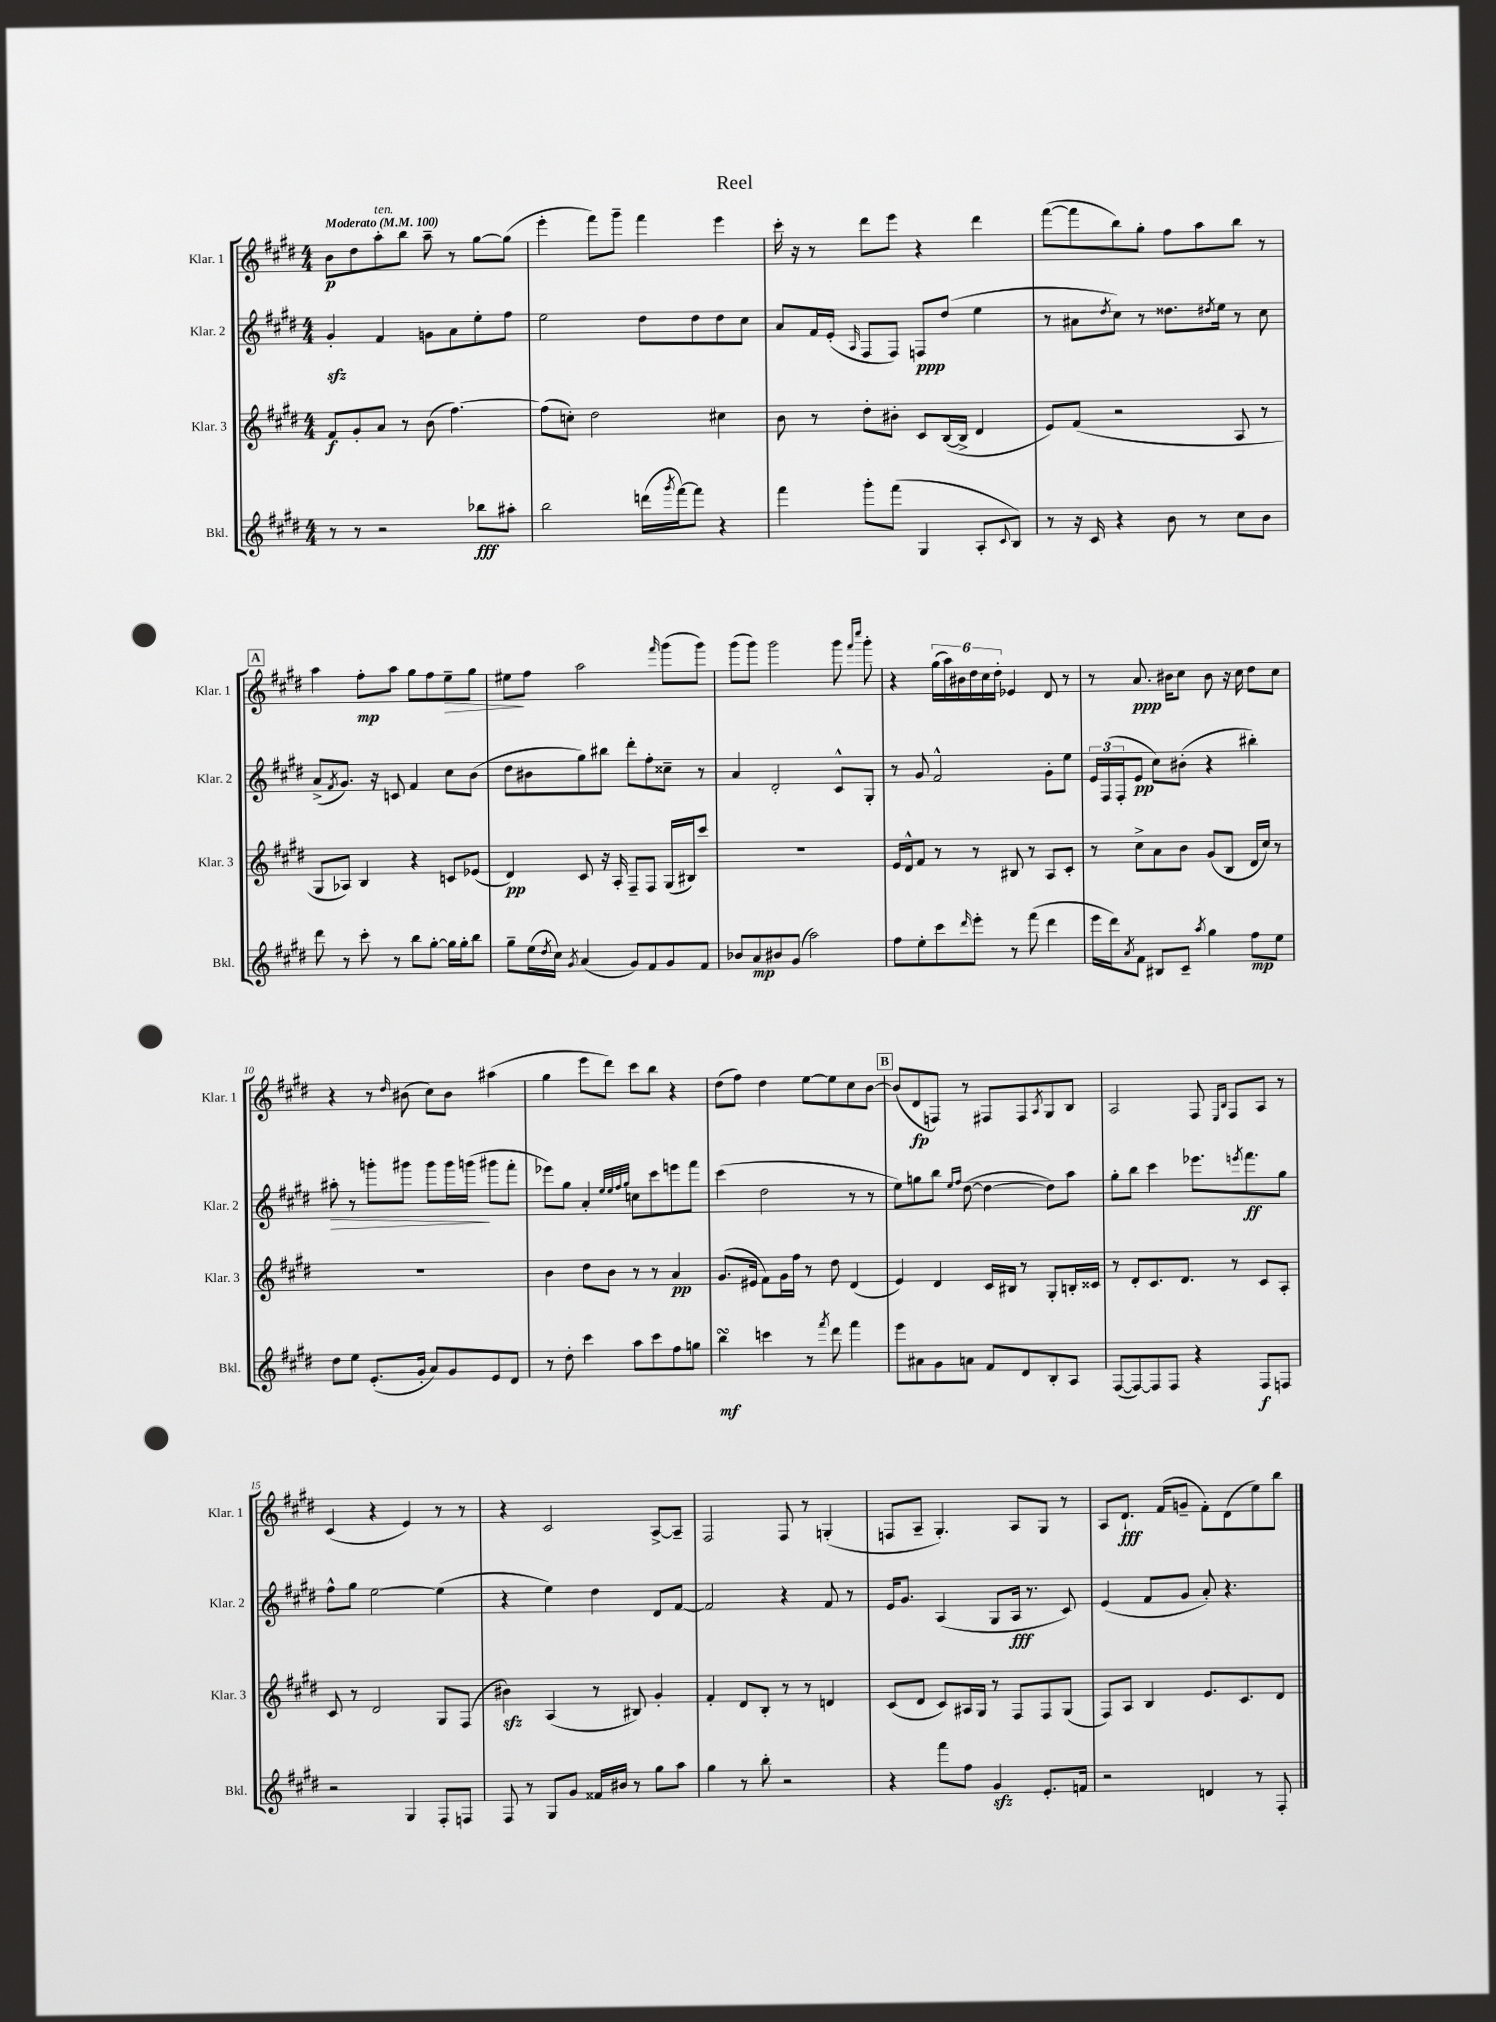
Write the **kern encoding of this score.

**kern	**dynam	**kern	**dynam	**kern	**dynam	**kern	**dynam
*part4	*part4	*part3	*part3	*part2	*part2	*part1	*part1
*staff4	*staff4	*staff3	*staff3	*staff2	*staff2	*staff1	*staff1
*I"Bkl.	*	*I"Klar. 3	*	*I"Klar. 2	*	*I"Klar. 1	*
*I'Bkl.	*	*I'Klar. 3	*	*I'Klar. 2	*	*I'Klar. 1	*
*clefG2	*	*clefG2	*	*clefG2	*	*clefG2	*
*k[f#c#g#d#]	*	*k[f#c#g#d#]	*	*k[f#c#g#d#]	*	*k[f#c#g#d#]	*
*M4/4	*	*M4/4	*	*M4/4	*	*M4/4	*
*MM100	*	*MM100	*	*MM100	*	*MM100	*
=1	=1	=1	=1	=1	=1	=1	=1
!	!	!	!	!	!	!LO:TX:a:B:t=Moderato	!
8r	.	8f#/L	f	4g#zz'/	.	8b\L	p
8r	.	8g#'/	.	.	.	8dd#\	.
!	!	!	!	!	!	!LO:TX:a:i:t=ten.	!
2r	.	8a/J	.	4f#/	.	8aa'\	.
.	.	8r	.	.	.	8bb\J	.
.	.	(8b\	.	8gn\L	.	8aa~\	.
.	.	[4.ff#\)	.	8a\	.	8r	.
8bb-X\L	fff	.	.	8ee'\	.	[8gg#\L	.
8aa#X'\J	.	.	.	8ff#\J	.	(8gg#\J]	.
=2	=2	=2	=2	=2	=2	=2	=2
2bb\	.	(8ff#\L]	.	2ee\	.	4eee'\	.
.	.	8ccn'\J)	.	.	.	.	.
.	.	2dd#\	.	.	.	8fff#\L)	.
.	.	.	.	.	.	8ggg#~\J	.
(16dddn\LL	.	.	.	8dd#\L	.	4fff#\	.
8qggg#/	.	.	.	.	.	.	.
[16fff#\J)	.	.	.	.	.	.	.
8fff#\J]	.	.	.	8dd#\	.	.	.
4r	.	4cc#X\	.	8dd#\	.	4eee\	.
.	.	.	.	8cc#\J	.	.	.
=3	=3	=3	=3	=3	=3	=3	=3
4fff#\	.	8b\	.	8a/L	.	16ccc#'\	.
.	.	.	.	.	.	16r	.
.	.	8r	.	16f#/L	.	8r	.
.	.	.	.	(16e'/JJ	.	.	.
.	.	.	.	16qqA/	.	.	.
8ggg#'\L	.	8dd#'\L	.	8F#/L	.	8ddd#\L	.
(8fff#\J	.	8b#X'\J	.	8F#/J)	.	8eee\J	.
4G#/	.	8c#/L	.	8Fn/L	ppp	4r	.
.	.	([16B/L	.	(8dd#/J	.	.	.
.	.	16B^/JJ]	.	.	.	.	.
8A'/L	.	4d#/	.	4ee\	.	4ddd#\	.
8qqc#/	.	.	.	.	.	.	.
8B/J)	.	.	.	.	.	.	.
=4	=4	=4	=4	=4	=4	=4	=4
8r	.	8e/L)	.	8r	.	([8fff#\L	.
16r	.	(8f#/J	.	8a#X\L	.	8fff#\]	.
16c#/	.	.	.	.	.	.	.
.	.	.	.	8qdd#/	.	.	.
4r	.	2r	.	8cc#\J)	.	8bb\)	.
.	.	.	.	8r	.	8gg#'\J	.
8b\	.	.	.	8.dd##X\L	.	8ff#\L	.
8r	.	.	.	.	.	8aa\	.
.	.	.	.	8qdd#X/	.	.	.
.	.	.	.	16ee\Jk	.	.	.
8cc#\L	.	8A/	.	8r	.	8bb\J	.
8b\J	.	8r	.	8cc#\	.	8r	.
!!LO:LB:g=z
!!LO:REH:place=s1:t=A
=5	=5	=5	=5	=5	=5	=5	=5
8ddd#\	.	8G#/L	.	(8a^/L	.	4aa\	.
.	.	.	.	8qf#/	.	.	.
8r	.	8A-X/J)	.	8.g#/J)	.	.	.
8ccc#'\	.	4B/	.	.	.	8ff#'\L	mp
.	.	.	.	16r	.	.	.
8r	.	.	.	8cn/	.	8aa\J	.
8bb\L	.	4r	.	4f#/	.	8gg#\L	.
[8gg#'\J	.	.	.	.	.	8ff#\	.
!	!	!	!	!	!	!	!LO:HP:b
16gg#\LL]	.	8cn/L	.	8cc#\L	.	8ee~\	>
16gg#'\J	.	.	.	.	.	.	.
8bb\J	.	(8e-X/J	.	(8b\J	.	8gg#\J	.
=6	=6	=6	=6	=6	=6	=6	=6
8gg#~\L	.	4d#/)	pp	8dd#\L	.	8ee#X\L	.
(16ee\L	.	.	.	8b#X\	.	8ff#\J	]
8qdd#/	.	.	.	.	.	.	.
16cc#\JJ)	.	.	.	.	.	.	.
8qg#/	.	.	.	.	.	.	.
(4a/	.	8c#/	.	8gg#\)	.	2aa\	.
.	.	16r	.	8bb#X\J	.	.	.
.	.	16A'/	.	.	.	.	.
8g#/L)	.	8F#~/L	.	8ddd#'\L	.	.	.
8f#/	.	8F#/J	.	8ff#'\	.	.	.
.	.	.	.	.	.	16qqfff#/	.
8g#/	.	(16G#/LL	.	8cc##X~\J	.	(8ggg#\L	.
.	.	16B#X/J)	.	.	.	.	.
8f#/J	.	8ccc#/J	.	8r	.	8ggg#\J)	.
=7	=7	=7	=7	=7	=7	=7	=7
8b-X/L	.	1r	.	4a/	.	(8ggg#\L	.
8a/	mp	.	.	.	.	8ggg#\J)	.
8b#X/	.	.	.	2d#'/	.	2ggg#\	.
(8g#/J	.	.	.	.	.	.	.
2aa\)	.	.	.	.	.	.	.
.	.	.	.	8c#^^/L	.	8ggg#\	.
.	.	.	.	.	.	16qqfff#/LL	.
.	.	.	.	.	.	16qqcccc#/JJ	.
.	.	.	.	8G#'/J	.	8ggg#'\	.
=8	=8	=8	=8	=8	=8	=8	=8
8ff#\L	.	16e/LL	.	8r	.	4r	.
.	.	16d#^^/J	.	.	.	.	.
8ee'\	.	8f#/J	.	8g#/	.	.	.
8ccc#\	.	8r	.	2f#^^/	.	(24gg#\LL	.
.	.	.	.	.	.	24aa\)	.
.	.	.	.	.	.	24b#X\	.
16qqddd#/	.	.	.	.	.	.	.
8eee'\J	.	8r	.	.	.	24dd#\	.
.	.	.	.	.	.	24cc#\	.
.	.	.	.	.	.	24dd#'\JJ	.
8r	.	8B#X/	.	.	.	4e-X/	.
(8fff#\	.	8r	.	.	.	.	.
4ddd#\	.	8A/L	.	8g#'\L	.	8d#/	.
.	.	8c#'/J	.	8ee\J	.	8r	.
=9	=9	=9	=9	=9	=9	=9	=9
16eee\LL	.	8r	.	24e/LL	.	8r	.
.	.	.	.	(24F#/	.	.	.
16ddd#\J)	.	.	.	.	.	.	.
.	.	.	.	24F#'/J	.	.	.
8qa/	.	.	.	.	.	.	.
8f#\J	.	8cc#^\L	.	8e/J	pp	8.a/	ppp
8B#X/L	.	8a\	.	8cc#\L)	.	.	.
.	.	.	.	.	.	16b#X\KL	.
8c#~/J	.	8b\J	.	(8b#X'\J	.	8cc#\J	.
8qaa/	.	.	.	.	.	.	.
4gg#\	.	(8g#/L	.	4r	.	8b#\	.
.	.	8B/J	.	.	.	16r	.
.	.	.	.	.	.	16cc#\	.
8ff#\L	mp	16d#/LL	.	4bb#X'\)	.	8dd#\L	.
.	.	16cc#/JJ)	.	.	.	.	.
8ee\J	.	8r	.	.	.	8cc#\J	.
!!LO:LB:g=z
=10	=10	=10	=10	=10	=10	=10	=10
!	!	!	!	!	!LO:HP:b	!	!
8dd#\L	.	1r	.	8aa#X'\	>	4r	.
8ee\J	.	.	.	8r	.	.	.
(8.e'/L	.	.	.	8gggn'\L	.	8r	.
.	.	.	.	.	.	16qqdd#/	.
.	.	.	.	8ggg#X\J	.	(8b#X\	.
16g#'/Jk	.	.	.	.	.	.	.
8a/L)	.	.	.	8ggg#\L	.	8cc#\L)	.
8g#/	.	.	.	16ggg#\L	.	8b#\J	.
.	.	.	.	(16gggn\JJ	.	.	.
8e/	.	.	.	8ggg#X\L	]	(4aa#X\	.
8d#/J	.	.	.	8fff#'\J	.	.	.
=11	=11	=11	=11	=11	=11	=11	=11
8r	.	4b\	.	8eee-X\L)	.	4gg#\	.
8dd#'\	.	.	.	8gg#\J	.	.	.
4ccc#\	.	8dd#\L	.	4a'/	.	8eee\L	.
.	.	8b\J	.	.	.	8ddd#\J)	.
.	.	.	.	32qqee/LLL	.	.	.
.	.	.	.	32qqee/	.	.	.
.	.	.	.	32qqff#/	.	.	.
.	.	.	.	32qqgg#/JJJ	.	.	.
8aa\L	.	8r	.	8ccn\L	.	8ccc#\L	.
8ccc#\	.	8r	.	8ccc#\	.	8bb\J	.
8ff#\	.	4a/	pp	8eeen\	.	4r	.
8ggn\J	.	.	.	8fff#\J	.	.	.
=12	=12	=12	=12	=12	=12	=12	=12
4bbsSSS\	mf	(8.g#/L	.	(4ccc#\	.	(8dd#\L	.
.	.	.	.	.	.	8ff#\J)	.
.	.	16e#X/Jk	.	.	.	.	.
4cccn\	.	8f#\L)	.	2dd#\	.	4dd#\	.
.	.	16g#\L	.	.	.	.	.
.	.	16ff#\JJ	.	.	.	.	.
8r	.	8r	.	.	.	[8ee\L	.
8qfff#/	.	.	.	.	.	.	.
8ddd#\	.	8dd#\	.	.	.	8ee\]	.
4fff#\	.	(4d#/	.	8r	.	8cc#\	.
.	.	.	.	8r	.	[8b\J	.
!!LO:REH:place=s1:t=B
=13	=13	=13	=13	=13	=13	=13	=13
8eee\L	.	4e/)	.	8ee\L)	.	(8b/L]	.
8a#X\	.	.	.	8ggn\	.	8d#/	fp
8g#\	.	4d#/	.	8bb\J	.	8Fn/J)	.
.	.	.	.	16qqee/LL	.	.	.
.	.	.	.	16qqff#/JJ	.	.	.
8an\J	.	.	.	([8dd#\	.	8r	.
8f#/L	.	16c#/LL	.	4dd#\_	.	8F#X/L	.
.	.	16B#X/JJ	.	.	.	.	.
8d#/	.	8r	.	.	.	8F#/	.
.	.	.	.	.	.	8qA/	.
8B'/	.	8G#'/L	.	8dd#\L])	.	8G#/	.
8A/J	.	16Bn'/L	.	8aa\J	.	8B/J	.
.	.	16c##X/JJ	.	.	.	.	.
=14	=14	=14	=14	=14	=14	=14	=14
([8F#/L	.	8r	.	8gg#'\L	.	2A/	.
8F#/_)	.	8d#'/L	.	8bb\J	.	.	.
8F#/]	.	8.c#/	.	4ccc#\	.	.	.
8F#/J	.	.	.	.	.	.	.
.	.	8.d#/J	.	.	.	.	.
4r	.	.	.	8.eee-X\L	.	8F#/	.
.	.	.	.	.	.	16qqE/LL	.
.	.	.	.	.	.	16qqB/JJ	.
.	.	8r	.	.	.	8F#/L	.
.	.	.	.	8qeeen/	.	.	.
.	.	.	.	8.fff#\	ff	.	.
8F#/L	f	8c#/L	.	.	.	8A/J	.
8Fn/J	.	8A'/J	.	8gg#\J	.	8r	.
!!LO:LB:g=z
=15	=15	=15	=15	=15	=15	=15	=15
2r	.	8c#/	.	8ff#^^\L	.	(4c#/	.
.	.	8r	.	8gg#\J	.	.	.
.	.	2d#/	.	[2ee\	.	4r	.
4G#/	.	.	.	.	.	4e/)	.
8F#'/L	.	8G#/L	.	(4ee\]	.	8r	.
8Fn/J	.	(8F#/J	.	.	.	8r	.
=16	=16	=16	=16	=16	=16	=16	=16
8F#/	.	4b#Xzz\)	.	4r	.	4r	.
8r	.	.	.	.	.	.	.
8G#/L	.	(4A/	.	4ee\)	.	2c#/	.
8g#/J	.	.	.	.	.	.	.
16f##X/LL	.	8r	.	4dd#\	.	.	.
16b#X/JJ	.	.	.	.	.	.	.
8r	.	8B#X/)	.	.	.	.	.
8gg#\L	.	4g#'/	.	8d#/L	.	[8A^/L	.
8aa\J	.	.	.	[8f#/J	.	8A~/J]	.
=17	=17	=17	=17	=17	=17	=17	=17
4gg#\	.	4f#'/	.	2f#/]	.	2F#/	.
8r	.	8d#/L	.	.	.	.	.
8bb'\	.	8B'/J	.	.	.	.	.
2r	.	8r	.	4r	.	8F#/	.
.	.	8r	.	.	.	8r	.
.	.	4dn/	.	8f#/	.	(4Gn'/	.
.	.	.	.	8r	.	.	.
=18	=18	=18	=18	=18	=18	=18	=18
4r	.	(8c#/L	.	16e/KL	.	8Fn/L	.
.	.	.	.	8.g#/J	.	.	.
.	.	8d#/J	.	.	.	8A~/J	.
8fff#\L	.	8c#/L)	.	(4A/	.	4.G#'/)	.
8ff#\J	.	16A#X/L	.	.	.	.	.
.	.	16G#/JJ	.	.	.	.	.
4g#zz/	.	8r	.	8G#/L	.	.	.
.	.	8F#/L	.	16A/Jk	fff	8A/L	.
.	.	.	.	8.r	.	.	.
8.e'/L	.	8F#/	.	.	.	8G#/J	.
.	.	(8G#/J	.	8c#/)	.	8r	.
16fn/Jk	.	.	.	.	.	.	.
=19	=19	=19	=19	=19	=19	=19	=19
2r	.	8F#/L)	.	(4e/	.	8A/L	.
.	.	8A/J	.	.	.	8.d#`/J	fff
.	.	4B/	.	8f#/L	.	.	.
.	.	.	.	.	.	(16f#/KL	.
.	.	.	.	8g#/J	.	8gn~/J	.
4dn/	.	8.e/L	.	8a'/)	.	8f#'\L)	.
.	.	.	.	4.r	.	(8d#\	.
.	.	8.c#/	.	.	.	.	.
8r	.	.	.	.	.	8ee\)	.
8F#'/	.	8d#/J	.	.	.	8bb\J	.
==	==	==	==	==	==	==	==
*-	*-	*-	*-	*-	*-	*-	*-
